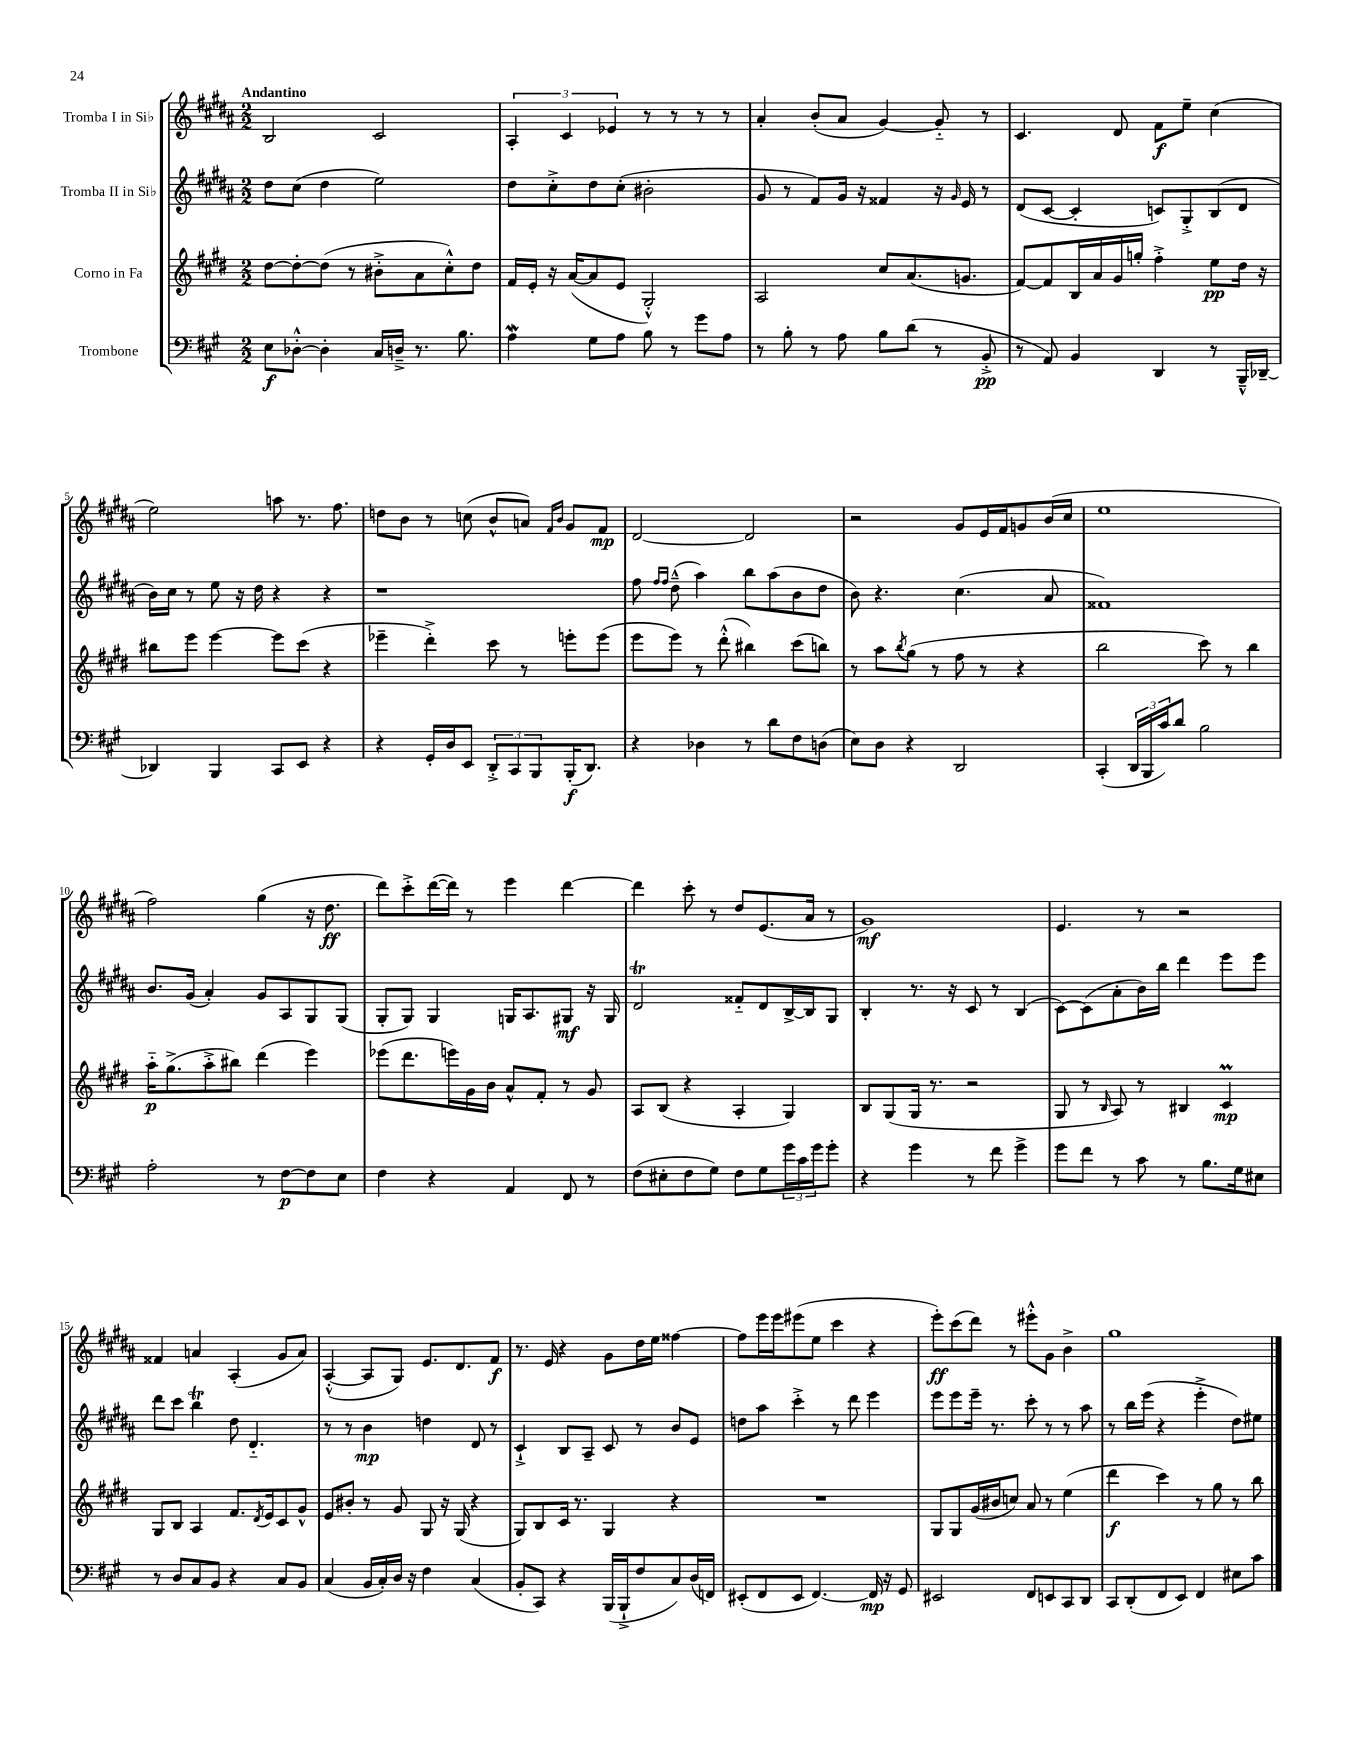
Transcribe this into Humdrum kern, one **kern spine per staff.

**kern	**kern	**kern	**kern
*staff4	*staff3	*staff2	*staff1
*clefF4	*clefG2	*clefG2	*clefG2
*k[f#c#g#]	*k[f#c#g#d#]	*k[f#c#g#d#a#]	*k[f#c#g#d#a#]
*M2/2	*M2/2	*M2/2	*M2/2
8E	[8dd#	8dd#	2B
[8D-'^^	8dd#'_	(8cc#	.
4D-']	(8dd#]	4dd#	.
.	8r	.	.
16C#	8b#'^	2ee)	2c#
16D~^	.	.	.
8.r	8a	.	.
.	8cc#'^^)	.	.
8.B	.	.	.
.	8dd#	.	.
=	=	=	=
4A	16f#	8dd#	6A#'
.	16e'	.	.
.	16r	8cc#'^	.
.	.	.	6c#
.	([16a	.	.
8G#	8a]	8dd#	.
.	.	.	6e-
8A	8e	(8cc#'	.
8B	2G#'^^)	2b#'	8r
8r	.	.	8r
8g#	.	.	8r
8A	.	.	8r
=	=	=	=
8r	2A	8g#	4a#'
8B'	.	8r	.
8r	.	8f#)	(8b'
8A	.	16g#	8a#
.	.	16r	.
8B	8cc#	4f##	[4g#)
(8d	(8.a	.	.
8r	.	16r	8g#'~]
.	.	16qqg#	.
.	8.g	16e	.
8BB'^	.	8r	8r
=	=	=	=
8r	[8f#)	(8d#	4.c#
8AA)	8f#]	[8c#	.
4BB	16B	4c#']	.
.	16a	.	.
.	16g#	.	8d#
.	16gg'	.	.
4DD	4ff#'^	8c)	8f#
.	.	8G#'^	8ee~
8r	8ee	(8B	(4cc#
16BBB~^^	16dd#	8d#	.
[16DD-~	16r	.	.
=	=	=	=
4DD-]	8bb#	16b)	2ee)
.	.	16cc#	.
.	8eee	8r	.
4BBB	[4eee	8ee	.
.	.	16r	.
.	.	16dd#	.
8CC#	8eee]	4r	8aa
8EE	(8ccc#	.	8.r
4r	4r	4r	.
.	.	.	8.ff#
=	=	=	=
4r	4eee-~	1r	8dd
.	.	.	8b
16GG#'	4ddd#'^)	.	8r
16D	.	.	.
8EE	.	.	(8cc
12DD'^	8ccc#	.	8b^^
12CC#	.	.	.
.	8r	.	8a)
12BBB	.	.	.
.	.	.	16qqf#
.	.	.	16qqb
(16BBB'	8eee'	.	8g#
8.DD)	.	.	.
.	(8eee	.	8f#
=	=	=	=
4r	8eee	8ff#	[2d#
.	.	16qqff#	.
.	.	16qqff#	.
.	8eee)	(8dd#~^^	.
4D-	8r	4aa#)	.
.	(8ddd#'^^	.	.
8r	4bb#)	8bb	2d#]
8d	.	(8aa#	.
8F#	(8ccc#	8b	.
(8D	8bb)	8dd#	.
=	=	=	=
8E)	8r	8b)	2r
8D	8aa	4.r	.
.	8qbb	.	.
4r	(8gg#	.	.
.	8r	.	.
2DD	8ff#	(4.cc#	8g#
.	8r	.	16e
.	.	.	16f#
.	4r	.	8g
.	.	8a#	(16b
.	.	.	16cc#
=	=	=	=
(4CC#'	2bb	1f##)	1ee
24DD	.	.	.
24BBB	.	.	.
24c#)	.	.	.
8d	.	.	.
2B	8ccc#)	.	.
.	8r	.	.
.	4bb	.	.
=	=	=	=
2A'	16aa'~	8.b	2ff#)
.	(8.gg#^	.	.
.	.	(16g#	.
.	8aa'^	4a#')	.
.	8bb#)	.	.
8r	(4ddd#	8g#	(4gg#
[8F#	.	8A#	.
8F#]	4eee)	8G#	16r
.	.	.	8.dd#
8E	.	(8G#	.
=	=	=	=
4F#	(8eee-	8G#'	8ddd#)
.	8.ddd#	8G#)	8ccc#'^
4r	.	4G#	([16ddd#
.	16eee)	.	16ddd#])
.	16g#	.	8r
.	16b	.	.
4AA	8a^^	16G	4eee
.	.	8.A#	.
.	8f#'	.	.
8FF#	8r	8G#	[4ddd#
8r	8g#	16r	.
.	.	16G#	.
=	=	=	=
(8F#	8A	2d#	4ddd#]
8E#'	(8B	.	.
8F#	4r	.	8ccc#'
8G#)	.	.	8r
8F#	4A'	8f##'~	8dd#
8G#	.	8d#	(8.e
24g#	4G#)	[16B^	.
24c#	.	.	.
.	.	16B]	16a#
24g#	.	.	.
8g#'	.	8G#	8r
=	=	=	=
4r	8B	4B'	1g#)
.	(8G#	.	.
4g#	16G#	8.r	.
.	8.r	.	.
.	.	16r	.
8r	2r	8c#	.
8f#	.	8r	.
4g#^	.	(4B	.
=	=	=	=
8g#	8G#	[8c#)	4.e
8f#	8r	(8c#]	.
.	16qqB	.	.
8r	8A)	8a#'	.
8c#	8r	16b)	8r
.	.	16bb	.
8r	4B#	4ddd#	2r
8.B	.	.	.
.	4c#	8eee	.
16G#	.	.	.
8E#	.	8eee	.
=	=	=	=
8r	8G#	8ddd#	4f##
8D	8B	8ccc#	.
8C#	4A	4bb	4a
8BB	.	.	.
4r	8.f#	8dd#	(4A#'
.	.	4.d#'~	.
.	8qd#	.	.
.	16e	.	.
8C#	8c#	.	8g#
8BB	8g#^^	.	8a)
=	=	=	=
(4C#	8e	8r	([4A#'^^
.	8b#'	8r	.
16BB	8r	4b	8A#]
16C#')	.	.	.
16D	8g#	.	8G#)
16r	.	.	.
4F#	8G#	4dd	8.e
.	16r	.	.
.	(16G#	.	8.d#
(4C#	4r	8d#	.
.	.	8r	8f#
=	=	=	=
8BB'	8G#)	4c#`^	8.r
8CC#)	8B	.	.
.	.	.	16e
4r	16c#	8B	4r
.	8.r	.	.
.	.	8A#~	.
(16BBB	4G#	8c#	8g#
16BBB`^	.	.	.
8F#	.	8r	16dd#
.	.	.	16ee
8C#)	4r	8b	[4ff##
(16D	.	8e	.
16FF)	.	.	.
=	=	=	=
(8EE#'	1r	8dd	8ff##]
8FF#	.	8aa#	16eee
.	.	.	16eee
8EE#	.	4ccc#'^	(8eee#
[4.FF#)	.	.	8ee
.	.	8r	4ccc#
.	.	8ddd#	.
16FF#]	.	4eee	4r
16r	.	.	.
8GG#	.	.	.
=	=	=	=
2EE#	8G#	8eee	8eee')
.	8G#	8eee	(8ccc#
.	(16g#	16eee~	8ddd#)
.	16b#	8.r	.
.	8cc)	.	8r
8FF#	8a	8ccc#'	8eee#'^^
8EE	8r	8r	8g#
8CC#	(4ee	8r	4b^
8DD	.	8aa#	.
=	=	=	=
8CC#	4ddd#	8r	1gg#
(8DD'	.	16bb	.
.	.	(16eee	.
8FF#	4ccc#)	4r	.
8EE)	.	.	.
4FF#	8r	4eee'^	.
.	8gg#	.	.
8E#	8r	8dd#)	.
8c#	8bb	8ee#	.
==	==	==	==
*-	*-	*-	*-
